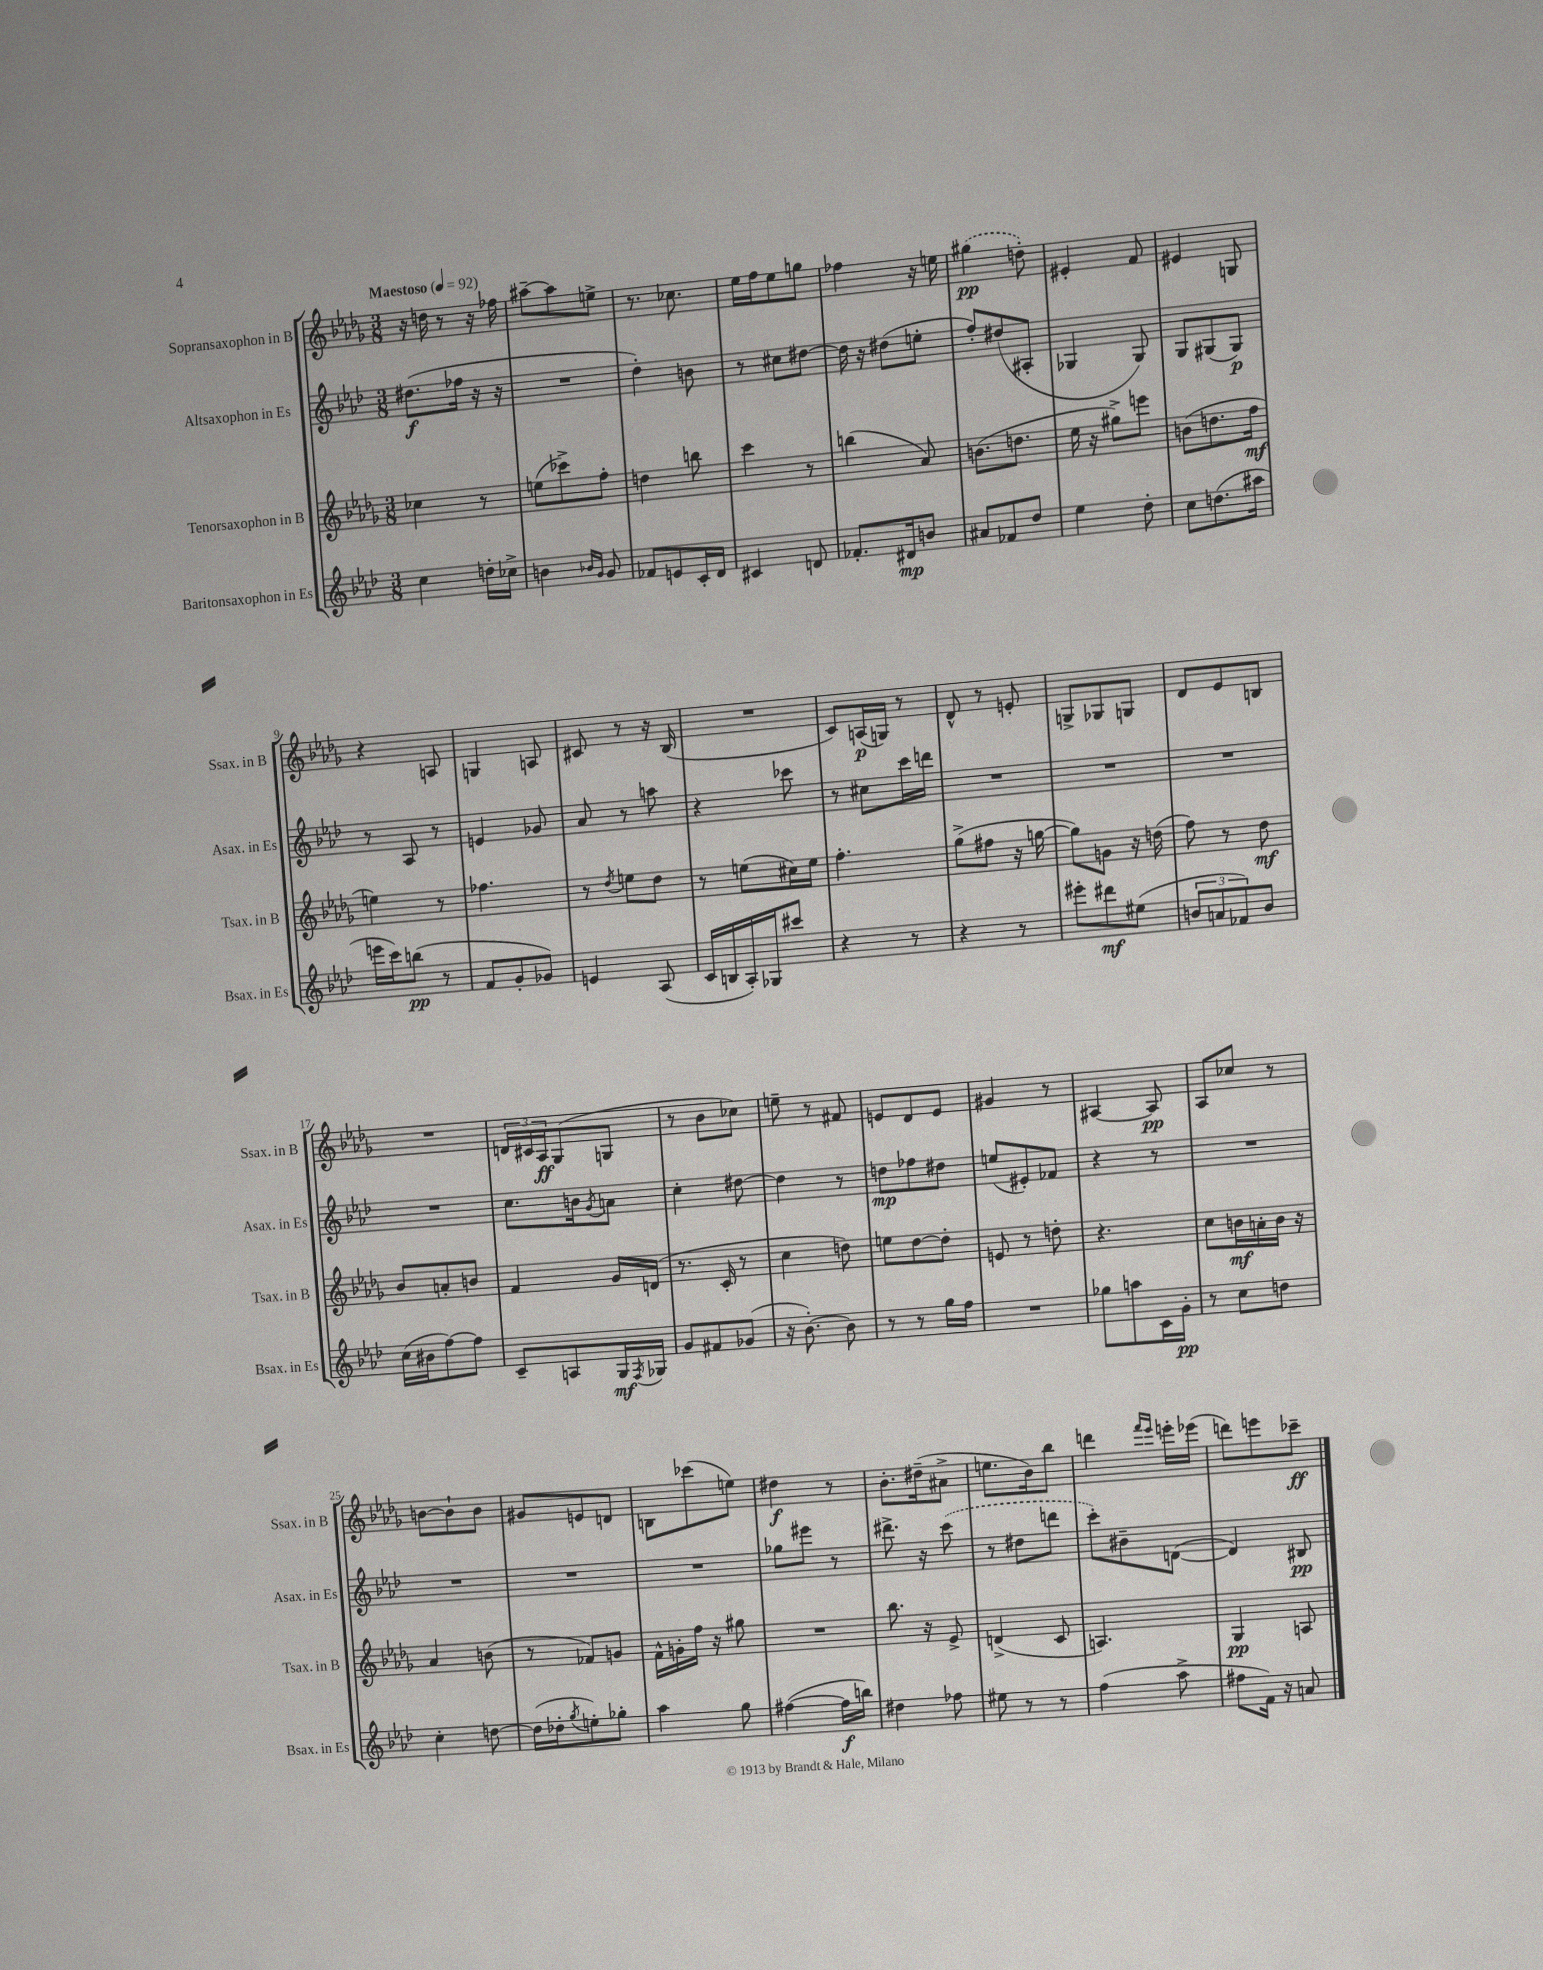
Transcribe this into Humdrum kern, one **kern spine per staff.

**kern	**kern	**kern	**kern
*staff4	*staff3	*staff2	*staff1
*clefG2	*clefG2	*clefG2	*clefG2
*k[b-e-a-d-]	*k[b-e-a-d-g-]	*k[b-e-a-d-]	*k[b-e-a-d-g-]
*M3/8	*M3/8	*M3/8	*M3/8
*MM92	*MM92	*MM92	*MM92
4cc\	4cc-\	(8.dd#\L	16r
.	.	.	16dd\
.	.	.	8r
.	.	16ff-\Jk	.
16dd'\LL	8r	16r	16r
16cc-^\JJ	.	16r	16ff-\
=	=	=	=
4b\	(8ee\L	4.r	[8aa#~\L
.	8ccc-^\)	.	8aa#\]
16qqb-/LL	.	.	.
16qqg/JJ	.	.	.
8g/	8ff'\J	.	8ee^\J
=	=	=	=
8f-/L	4dd\	4dd-'\)	8.r
8e/	.	.	.
.	.	.	8.cc-\
16c'/L	8bb\	8b\	.
16d-/JJ	.	.	.
=	=	=	=
4c#/	4ccc\	8r	16ee-\LL
.	.	.	16ff\J
.	.	8cc#\L	8ee-\
8d/	8r	[8dd#\J	8gg\J
=	=	=	=
8.f-'/L	(4bb\	16dd#\]	4ff-\
.	.	16r	.
.	.	(8dd#\L	.
16d#/k	.	.	.
8b/J	8a-/)	8ee'\J	16r
.	.	.	16ee\
=	=	=	=
8a#/L	(8.b\L	8ff'/L)	(4gg#\
8f-/	.	(8dd#/	.
.	8.dd\J	.	.
8dd-/J	.	8A#'/J	8dd'\)
=	=	=	=
4ee-\	16ee-\	4G-/	4e#'/
.	16r	.	.
.	8gg#^\L)	.	.
8dd-'\	8eee\J	8G-/)	8f/
=	=	=	=
8cc\L	(8b\L	8G/L	4e#/
(8.dd\	8.dd\	(8G#/	.
.	.	8G#/J)	8G/
16aa#\Jk	16ff\Jk	.	.
=	=	=	=
16eee\LL	4ee\)	8r	4r
16ccc\J)	.	.	.
(8bb\J	.	8A-/	.
8r	8r	8r	8A/
=	=	=	=
8f/L	4.ff-\	4e/	4G/
8g'/	.	.	.
8g-/J)	.	8g-/	8A/
=	=	=	=
4e/	8r	8a-/	8c#/
.	8qdd-/	.	.
.	8ee\L	8r	8r
(8A-/	8dd-\J	8aa\	16r
.	.	.	(16B-/
=	=	=	=
16c/LL	8r	4r	4.r
16B/	.	.	.
16A-'/)	(8ee\L	.	.
16G-/J	.	.	.
8ccc#/J	16cc#\L)	8ccc-\	.
.	16ee\JJ	.	.
=	=	=	=
4r	4.ff'\	8r	8c/L)
.	.	8cc#\L	(16A/L
.	.	.	16G/JJ)
8r	.	16ccc\L	8r
.	.	16ddd\JJ	.
=	=	=	=
4r	(8gg-^\L	4.r	8d-^^/
.	8ff#\J	.	8r
8r	16r	.	8e'/
.	[16gg\	.	.
=	=	=	=
8eee#'\L	8gg\]L)	4.r	8G^/L
8ddd#\	8g\J	.	8G-/
(8ee#\J	16r	.	8G/J
.	(16dd\	.	.
=	=	=	=
12b/L	8ff\)	4.r	8d-/L
12a/	.	.	.
.	8r	.	8e-/
12f-/)	.	.	.
8b/J	8dd-\	.	8B/J
=	=	=	=
(16cc\LL	8b-/L	4.r	4.r
16b#\J	.	.	.
[8ff\)	8a'/	.	.
8ff\]J	8b/J	.	.
=	=	=	=
8c~/L	4f/	8.cc\L	24d/LL
.	.	.	24c#/
.	.	.	24A-/J
8A/	.	.	(8G-/
.	.	16b\k	.
.	.	8qg/	.
16G/L	16g-/LL	8a\J	8G/J
8qF/	.	.	.
16G-/JJ	(16d/JJ	.	.
=	=	=	=
8g/L	8.r	4cc'\	8r
8f#/	.	.	8b-\L
.	16c'/	.	.
(8g-/J	8r	[8dd#\	8cc-\J)
=	=	=	=
16r	4cc\	4dd#\]	8ee~\
[8.b-'\)	.	.	.
.	.	.	8r
8b-\]	8dd\)	8r	8f#/
=	=	=	=
8r	8ee\L	8dd\L	8e/L
8r	[8dd-\	8ff-\	8d-/
16gg\LL	8dd-'\]J	8dd#\J	8e/J
16ff\JJ	.	.	.
=	=	=	=
4.r	8e/	(8ee/L	4g#/
.	8r	8e#'/)	.
.	8dd'\	8f-/J	8r
=	=	=	=
8gg-\L	4.r	4r	[4A#/
8aa\	.	.	.
16c\L	.	8r	8A#/]
16g'\JJ	.	.	.
=	=	=	=
8r	8cc\L	4.r	8A-/L
8cc\L	16b\L	.	8cc-/J
.	16a'\	.	.
8dd\J	16b\JJ	.	8r
.	16r	.	.
=	=	=	=
4cc'\	4a-/	4.r	[8b\L
.	.	.	8b`\]
[8dd\	(8b\	.	8b\J
=	=	=	=
(16dd\]LL	8r	4.r	8g#/L
16dd-'\J	.	.	.
8qgg/	.	.	.
8ee'\)	8f-/L)	.	8e/
8gg-'\J	8g/J	.	8d/J
=	=	=	=
4aa-\	16f^^\LL	4.r	8B\L
.	16g'\	.	.
.	16ff\JJ	.	(8ccc-\
.	16r	.	.
8gg\	8gg#\	.	8ee\J)
=	=	=	=
([4ff#\	4.r	8gg-\L	4dd#\
.	.	8eee#\J	.
16ff#\]LL	.	8r	8r
16bb\JJ)	.	.	.
=	=	=	=
4dd#\	8.bb-\	8.ddd#^\	8.b-'\L
.	16r	16r	(16dd#~\k
8ff-\	8e-^/	(8ccc\	8a#^\J
=	=	=	=
8ee#\	(4d^/	8r	8.ee\L
8r	.	8dd#\L	.
.	.	.	16b-\k)
8r	8c/	8ddd\J	8bb-\J
=	=	=	=
(4ff\	4.A/)	8ccc'\L)	4ddd\
.	.	8b#~\	.
.	.	.	16qqfff/LL
.	.	.	16qqeee-/JJ
8aa-^\	.	([8d\J	16eee'\LL
.	.	.	(16eee-\JJ
=	=	=	=
8ff#\L	4G-/	4d/])	8ddd\L)
16f\Jk)	.	.	8eee\
16r	.	.	.
8a/	8A/	8B#/	8ccc-~\J
==	==	==	==
*-	*-	*-	*-
